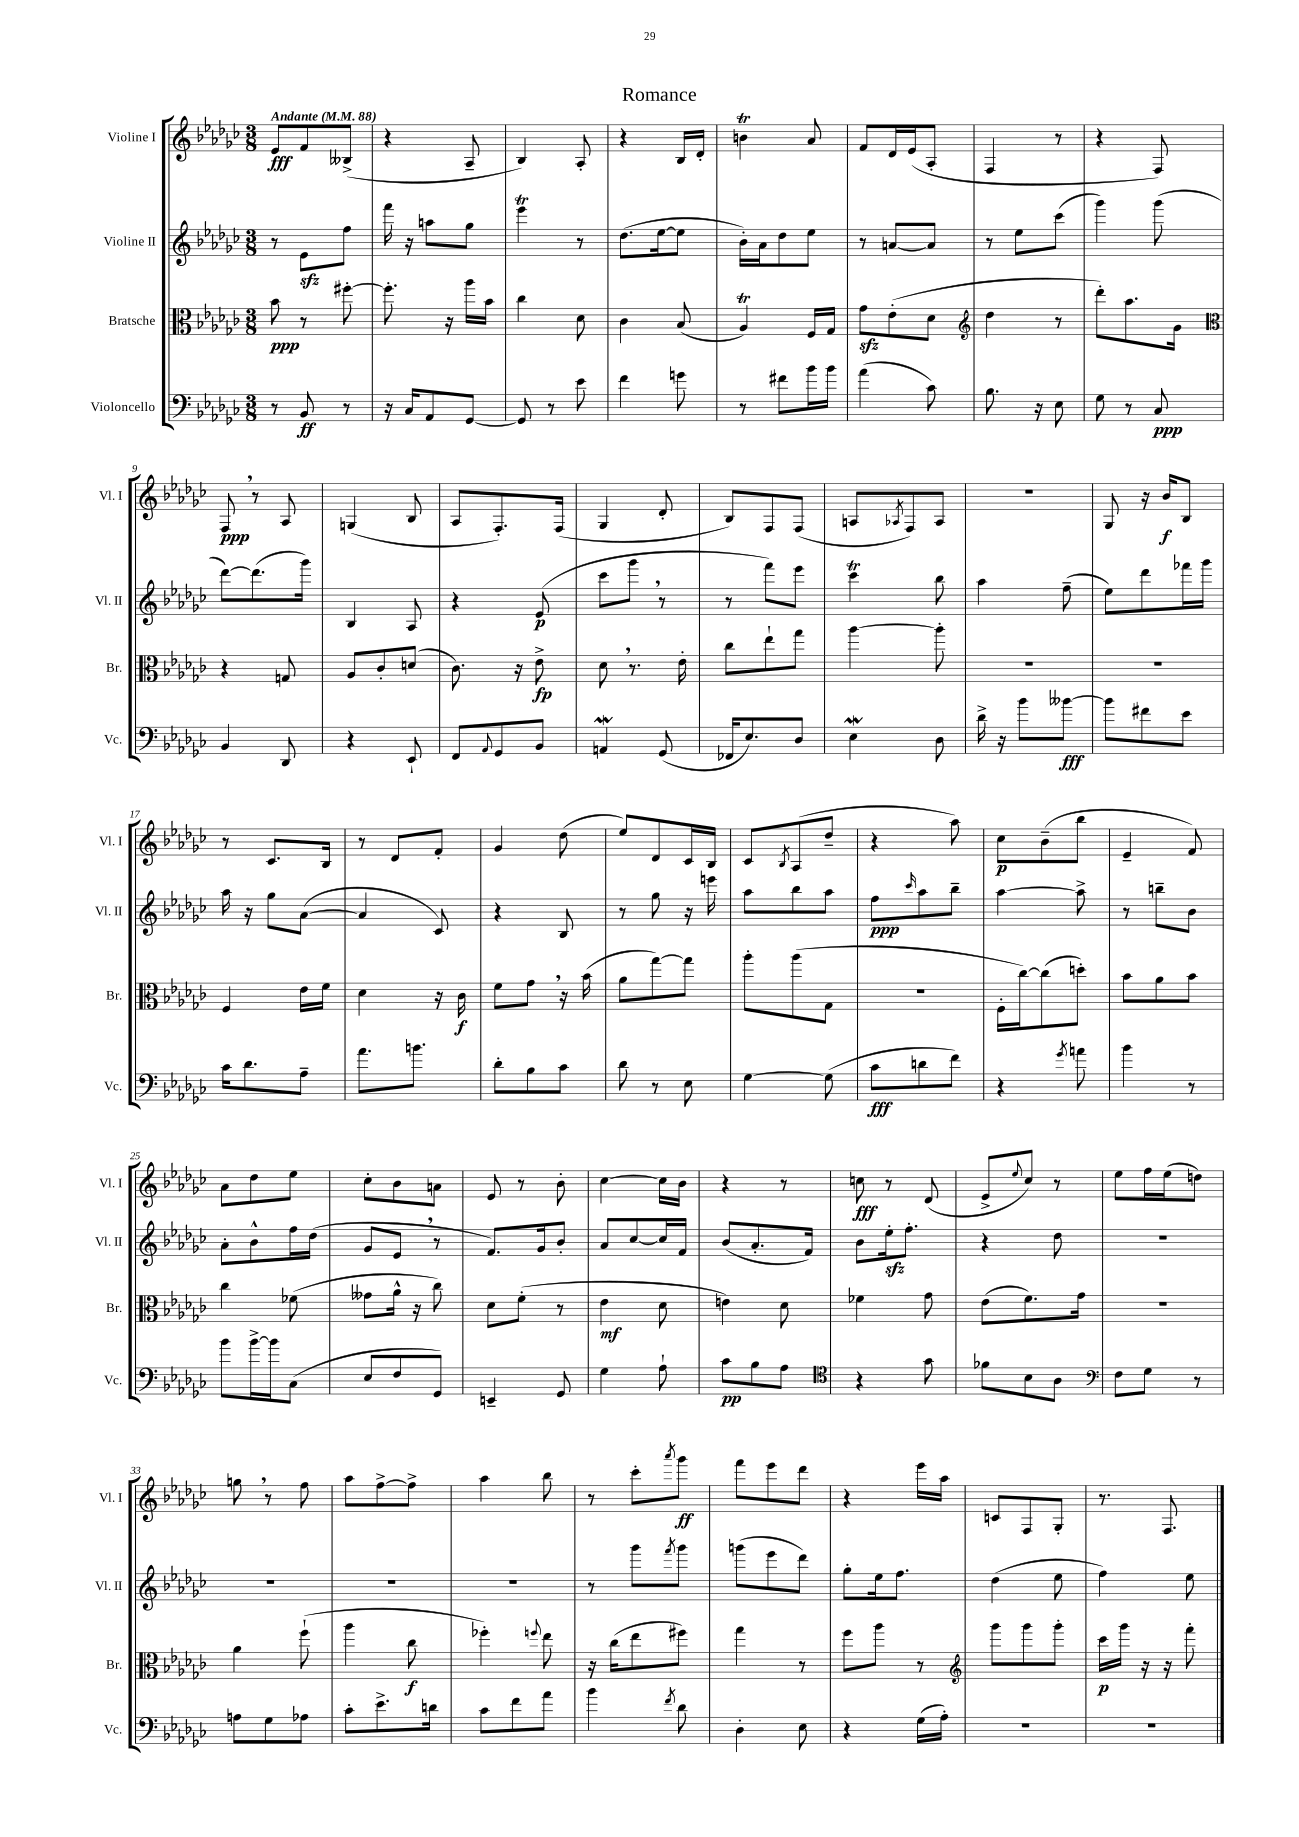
\header { title = "Romance" }
<<
\new StaffGroup <<
\new Staff = "s0" \with { instrumentName = "Violine I" shortInstrumentName = "Vl. I" } {
    \clef treble \key ges \major \numericTimeSignature \time 3/8 \tempo "Andante" 4 = 88
    ees'8\fff f'8 beses8->( |
    r4 aes8-- |
    bes4) aes8-. |
    r4 bes16 des'16-. |
    b'4\trill aes'8 |
    f'8 des'16 ees'16( aes8-. |
    f4 r8 |
    r4 f8) |
    f8\ppp \breathe r8 aes8 |
    g4( bes8 |
    aes8 f8.-.) f16( |
    ges4 des'8-. |
    bes8) f8 f8( |
    a8 \acciaccatura { aes8 } f8) aes8 |
    R4. |
    ges8 r16 bes'16\f bes8 |
    r8 ces'8. bes16 |
    r8 des'8 f'8-. |
    ges'4 des''8( |
    ees''8) des'8 ces'16 bes16 |
    ces'8 \acciaccatura { bes8 } aes8( des''8-- |
    r4 aes''8) |
    ces''8\p bes'8--( bes''8 |
    ees'4-- f'8) |
    aes'8 des''8 ees''8 |
    ces''8-. bes'8 a'8 |
    ees'8 r8 bes'8-. |
    ces''4~ ces''16 bes'16 |
    r4 r8 |
    c''8\fff r8 des'8( |
    ees'8-> \appoggiatura { ees''8 } ces''8) r8 |
    ees''8 f''16 ees''16( d''8) |
    g''8 \breathe r8 f''8 |
    aes''8 f''8~-> f''8-> |
    aes''4 bes''8 |
    r8 ces'''8-. \acciaccatura { aes'''8 } ges'''8\ff |
    f'''8 ees'''8 des'''8 |
    r4 ees'''16 aes''16 |
    c'8 f8 ges8-. |
    r8. f8. \bar "|." |
}
\new Staff = "s1" \with { instrumentName = "Violine II" shortInstrumentName = "Vl. II" } {
    \clef treble \key ges \major \numericTimeSignature \time 3/8
    r8 ees'8\sfz f''8 |
    f'''16 r16 a''8 ges''8 |
    ees'''4\trill r8 |
    des''8.( ees''16~ ees''8 |
    bes'16-.) aes'16 des''8 ees''8 |
    r8 a'8~ a'8 |
    r8 ees''8 ces'''8( |
    ges'''4) ges'''8( |
    des'''8~) des'''8.( ges'''16) |
    bes4 aes8 |
    r4 ees'8\p( |
    ces'''8 ges'''8 \breathe r8 |
    r8 f'''8) ees'''8 |
    ces'''4\trill bes''8 |
    aes''4 f''8--( |
    ees''8) des'''8 fes'''16 ges'''16 |
    aes''16 r16 ges''8 aes'8~( |
    aes'4 ces'8) |
    r4 bes8 |
    r8 ges''8 r16 e'''16 |
    aes''8 bes''8 aes''8 |
    f''8\ppp \grace { ces'''16 } aes''8 bes''8-- |
    aes''4~ aes''8-> |
    r8 b''8-- bes'8 |
    aes'8-. bes'8-^ f''16 des''16( |
    ges'8 ees'8 \breathe r8 |
    f'8.) ges'16 bes'8-. |
    aes'8 ces''8~ ces''16 f'16 |
    bes'8( aes'8.-. f'16) |
    bes'8 ees''16-.\sfz f''8.-. |
    r4 des''8 |
    R4. |
    R4. |
    R4. |
    R4. |
    r8 ges'''8 \acciaccatura { f'''8 } ges'''8 |
    g'''8( ees'''8 des'''8) |
    ges''8-. ees''16 f''8. |
    des''4( ees''8 |
    f''4) ees''8 \bar "|." |
}
\new Staff = "s2" \with { instrumentName = "Bratsche" shortInstrumentName = "Br." } {
    \clef alto \key ges \major \numericTimeSignature \time 3/8
    bes'8\ppp r8 fis''8~-. |
    fis''8.-. r16 aes''16 bes'16 |
    ces''4 des'8 |
    ces'4 bes8( |
    aes4\trill) f16 ges16 |
    ges'8\sfz ees'8-.( des'8 |
    \clef treble des''4 r8 |
    des'''8-.) aes''8. ges'16 |
    \clef alto r4 g8 |
    aes8 ces'8-. d'8( |
    ces'8.) r16 ees'8->\fp |
    des'8 \breathe r8. ees'16-. |
    ces''8 ees''8-! ges''8 |
    aes''4~ aes''8-. |
    R4. |
    R4. |
    f4 ees'16 f'16 |
    des'4 r16 ces'16\f |
    f'8 ges'8 \breathe r16 bes'16( |
    aes'8 ges''8~) ges''8 |
    aes''8-. aes''8( ges8 |
    R4. |
    f16-. ces''16~) ces''8( d''8-.) |
    bes'8 aes'8 bes'8 |
    ces''4 fes'8( |
    geses'8 aes'16-^ r16 ces''8) |
    des'8 f'8-.( r8 |
    ees'4\mf des'8 |
    e'4) des'8 |
    fes'4 ges'8 |
    ees'8( f'8.) ges'16 |
    R4. |
    aes'4 f''8-!( |
    aes''4 ces''8\f |
    fes''4-.) \appoggiatura { f''8 } ees''8 |
    r16 ces''16( ees''8 fis''8) |
    ges''4 r8 |
    f''8 aes''8 r8 |
    \clef treble ges'''8 ges'''8 ges'''8-. |
    ces'''16\p ges'''16 r16 r16 f'''8-. \bar "|." |
}
\new Staff = "s3" \with { instrumentName = "Violoncello" shortInstrumentName = "Vc." } {
    \clef bass \key ges \major \numericTimeSignature \time 3/8
    r8 bes,8\ff r8 |
    r16 ces16 aes,8 ges,8~ |
    ges,8 r8 ees'8 |
    f'4 g'8 |
    r8 fis'8 bes'16 bes'16 |
    aes'4( ces'8) |
    bes8. r16 ees8 |
    ges8 r8 ces8\ppp |
    bes,4 des,8 |
    r4 ees,8-! |
    f,8 \appoggiatura { aes,8 } ges,8 bes,8 |
    a,4\mordent ges,8( |
    fes,16 ees8.) des8 |
    ees4\mordent des8 |
    des'16-> r16 bes'8 beses'8~\fff |
    beses'8 fis'8 ees'8 |
    ces'16 des'8. aes8-- |
    aes'8. b'8. |
    des'8-. bes8 ces'8 |
    des'8 r8 ees8 |
    ges4~ ges8( |
    ces'8\fff d'8 f'8) |
    r4 \acciaccatura { ges'8 } a'8 |
    bes'4 r8 |
    bes'8 bes'16~-> bes'16 ces8( |
    ees8 f8 ges,8) |
    e,4-- ges,8 |
    ges4 aes8-! |
    ces'8\pp bes8 aes8 |
    \clef tenor r4 ges'8 |
    fes'8 bes8 aes8 |
    \clef bass f8 ges8 r8 |
    a8 ges8 aes8 |
    ces'8-. ees'8.-> d'16 |
    ces'8 f'8 aes'8 |
    bes'4 \acciaccatura { f'8 } des'8 |
    des4-. ees8 |
    r4 ges16( aes16-.) |
    R4. |
    R4. \bar "|." |
}
>>
>>
